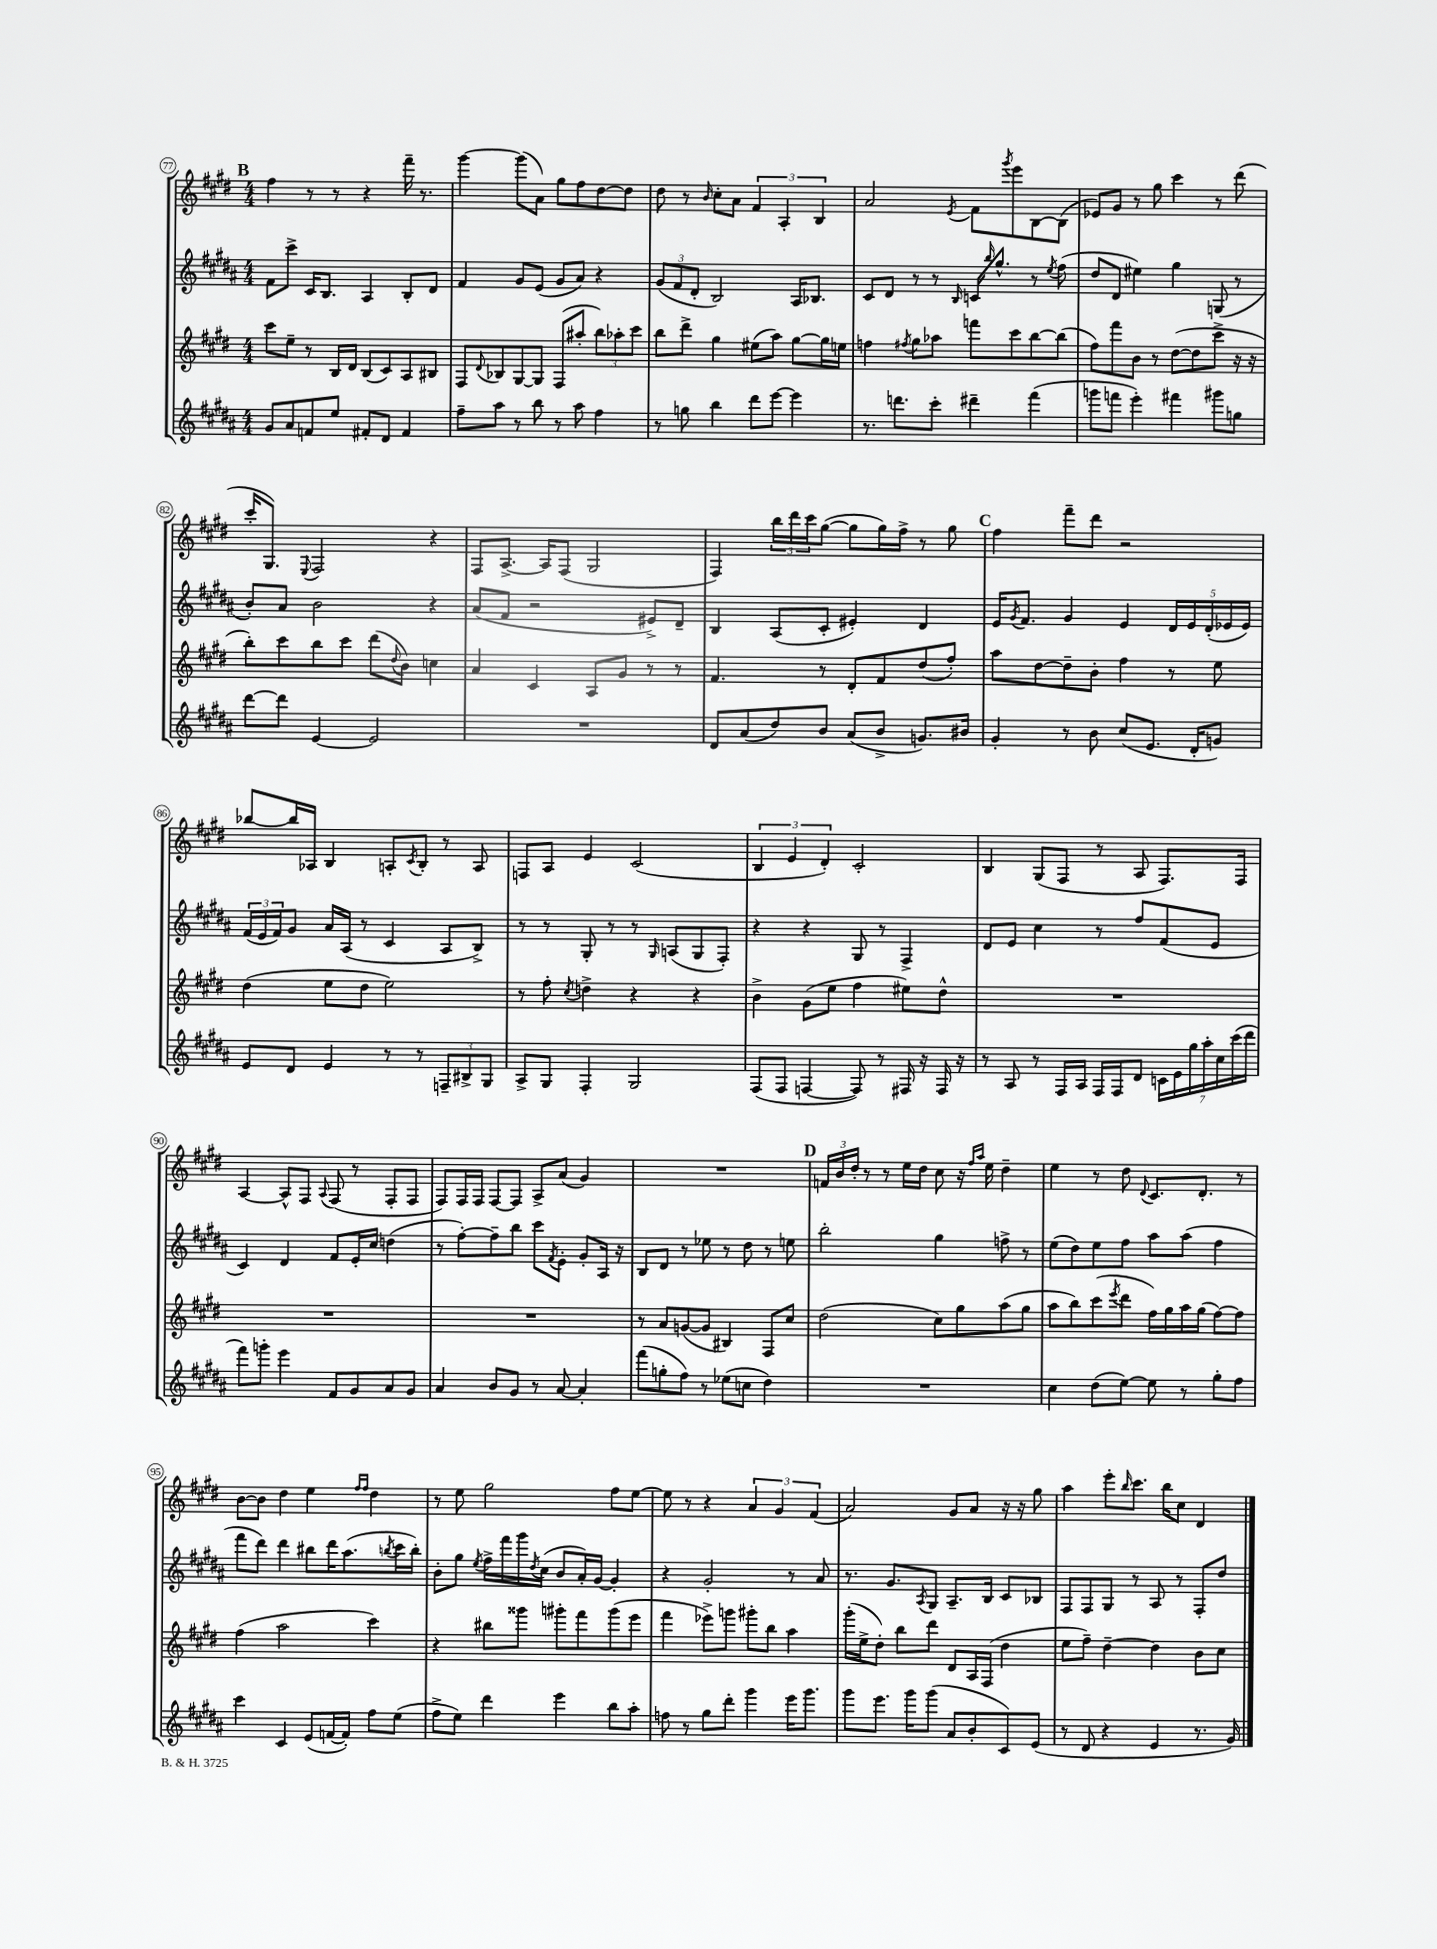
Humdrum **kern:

**kern	**kern	**kern	**kern
*staff4	*staff3	*staff2	*staff1
*clefG2	*clefG2	*clefG2	*clefG2
*k[f#c#g#d#a#]	*k[f#c#g#d#]	*k[f#c#g#d#a#]	*k[f#c#g#d#]
*M4/4	*M4/4	*M4/4	*M4/4
8g#/L	8ccc#\L	8f#\L	4ff#\
8a#/	8ee~\J	8ccc#^\J	.
8f/	8r	16c#/LK	8r
.	.	8.B/J	.
8ee/J	16B/LL	.	8r
.	16d#/JJ	.	.
8f#'/L	(8B/L	4A#/	4r
8d#/J	8c#/)	.	.
4f#/	8A/	8B'/L	16fff#~\
.	.	.	8.r
.	8B#/J	8d#/J	.
=	=	=	=
8ff#~\L	8F#/L	4f#/	[4ggg#\
.	8qqd#/	.	.
8aa#\J	8B-/	.	.
8r	[8G#/	8g#/L	(8ggg#\]L
8bb\	8G#/]J	(8e/J	8a\J)
8r	(8F#/L	8g#/L	8gg#\L
8aa#\	8aa#'/J	8a#/J)	8ff#\
4ff#\	12bb\L)	4r	[8dd#\
.	12aa-'\	.	.
.	.	.	8dd#\]J
.	12ccc#\J	.	.
=	=	=	=
8r	8bb\L	(12g#/L	8dd#\
.	.	12f#/	.
8gg\	8ddd#^\J	.	8r
.	.	12d#'/J	.
.	.	.	16qqb/
4bb\	4gg#\	2B/)	8cc#'\L
.	.	.	8a\J
8ddd#\L	(8ee#\L	.	6f#/
[8eee\J	8aa\J)	.	.
.	.	.	6A'/
4eee\]	[8gg#\L	16A#/LK	.
.	.	8.B-/J	.
.	.	.	6B/
.	16gg#\]L	.	.
.	16ee\JJ	.	.
=	=	=	=
8.r	4ff\	8c#/L	2a/
.	.	8d#/J	.
8.ddd\L	.	.	.
.	8qff#/	.	.
.	8gg#\L	8r	.
8ccc#'\J	8aa-\J	8r	.
.	.	16qqB/	8qe/
4ddd#~\	8fff\L	16c/LK	8f#\L
.	.	16qqbb/	.
.	.	8.gg#^^/J	.
.	.	.	8qggg#/
.	8ccc#\	.	8eee\
(4fff#\	[8bb\	8r	[8B\
.	.	8qee/	.
.	(8bb\]J	(8ff#\	(8B\]J
=	=	=	=
8ggg\L	8ff#\L)	8dd#/L	8e-/L)
8fff\J	8fff#\	8d#/J	8g#/J
4eee'\)	8b\J	4ee#\)	8r
.	8r	.	8gg#\
4fff#\	([8dd#\L	4gg#\	4ccc#\
.	8dd#\]	.	.
8ggg#\L	8ccc#^\J	(8G/	8r
8gg\J	16r	8r	(8ddd#\
.	16r	.	.
=	=	=	=
[8ddd#\L	8bb'\L)	8b'/L)	16ccc#'/LK
.	.	.	8.G#/J)
8ddd#\]J	8ccc#\	8a#/J	.
.	.	.	8qqE/
[4e/	8bb\	2b\	2F#/
.	8ccc#\J	.	.
2e/]	(8ddd#\L	.	.
.	8qqdd#/	.	.
.	8b\J)	.	.
.	4cc\	4r	4r
=	=	=	=
1r	4a/	(8a#/L	8F#/L
.	.	8f#/J	[8.A^/J
.	4c#/	2r	.
.	.	.	16A/]LK
.	.	.	(8F#/J
.	8A/L	.	2G#/
.	8g#/J	.	.
.	8r	8e#^/L)	.
.	8r	8d#~/J	.
=	=	=	=
8d#/L	4.f#/	4B/	4F#/)
(8a#/	.	.	.
8dd#/)	.	(8A#/L	24bb\LL
.	.	.	24ddd#\
.	.	.	24ccc#\J
8b/J	8r	8c#'/J	([8gg#\J
(8a#/L	8d#'/L	4e#'/)	8gg#\]L
8b^/J	8f#/	.	16gg#\L)
.	.	.	16ff#^\JJ
8.g/L)	(8dd#/	4d#/	8r
.	8ff#'/J)	.	8gg#\
16b#/Jk	.	.	.
=	=	=	=
4g#'/	8aa\L	16e/LK	4ff#\
.	.	8qg#/	.
.	.	8.f#/J	.
.	[8dd#\	.	.
8r	8dd#~\]	4g#/	8fff#~\L
8b\	8b'\J	.	8ddd#\J
(8cc#/L	4ff#\	4e/	2r
8.e/J	.	.	.
.	8r	20d#/LL	.
.	.	20e/	.
16d#'/LK	.	.	.
.	.	(20d#'/	.
8g/J)	8ee\	.	.
.	.	20e-/	.
.	.	20e-/JJ)	.
=	=	=	=
8e/L	(4dd#\	(24f#/LL	[8bb-/L
.	.	24e/	.
.	.	24f#/J)	.
8d#/J	.	8g#/J	16bb-/]L
.	.	.	16A-/JJ
4e/	8ee\L	16a#/LL	4B/
.	.	(16A#/JJ	.
.	8dd#\J	8r	.
8r	2ee\)	4c#/	8A'/L
.	.	.	8qc#/
8r	.	.	8B'/J
12F~/L	.	8A#/L	8r
12B#^/	.	.	.
.	.	8B^/J)	8A/
12G#/J	.	.	.
=	=	=	=
8A#^/L	8r	8r	8F/L
8G#/J	8ff#'\	8r	8A/J
.	8qcc#/	.	.
4F#'/	4dd^\	8G#'/	4e/
.	.	8r	.
2G#/	4r	8r	(2c#/
.	.	16qqG#/	.
.	.	(8A/L	.
.	4r	8G#/	.
.	.	8F#'/J)	.
=	=	=	=
(8F#/L	4b^\	4r	6B/
8F#/J	.	.	.
.	.	.	6e/
[4F/	(8g#\L	4r	.
.	.	.	6d#'/)
.	8ee\J	.	.
8F/])	4ff#\	8G#/	2c#'/
8r	.	8r	.
16F#/	8ee#\L)	4F#^/	.
16r	.	.	.
16F#/	8dd#^^\J	.	.
16r	.	.	.
=	=	=	=
8r	1r	8d#/L	4B/
8A#/	.	8e/J	.
8r	.	4cc#\	(8G#/L
16F#/LL	.	.	8F#/J
16A#/JJ	.	.	.
16F#/LL	.	8r	8r
16F#/J	.	.	.
8d#/J	.	8ff#/L	8A/
28c\LL	.	(8f#/	8.F#/L)
28e\	.	.	.
28gg#\	.	.	.
28aa#'\	.	.	.
.	.	8e/J	.
28cc#\	.	.	.
(28ccc#\	.	.	.
.	.	.	16F#/Jk
28ddd#\JJ	.	.	.
=	=	=	=
8fff#\L)	1r	4c#/)	[4A/
8ggg'\J	.	.	.
4eee\	.	4d#/	8A^^/]L
.	.	.	8F#/J
.	.	.	8qqA/
8f#/L	.	8f#/L	(8F#/
8g#/	.	16e'/L	8r
.	.	16cc#/JJ	.
8a#/	.	(4dd\	8F#'/L
8g#/J	.	.	8F#/J
=	=	=	=
4a#/	1r	8r	8F#/L)
.	.	[8ff#'\L)	16F#/L
.	.	.	16F#/JJ
8b/L	.	8ff#~\]	[8F#/L
8g#/J	.	8bb\J	8F#/]J
8r	.	8ccc#\L	8A^/L
.	.	8qf#/	.
[8a#/	.	8e'\J	(8a/J
4a#'/]	.	8g#'/L	4g#/)
.	.	16A#/Jk	.
.	.	16r	.
=	=	=	=
(8fff#\L	8r	8B/L	1r
8gg'\	8a/L	8d#/J	.
8ff#\J)	([8g/	8r	.
8r	8g/]J	8ee-\	.
(8ee-\L	4B#/)	8r	.
8cc\J	.	8dd#\	.
4dd#\)	8F#/L	8r	.
.	8cc#/J	8ee\	.
=	=	=	=
1r	(2dd#\	2bb'\	24f/LL
.	.	.	24b/
.	.	.	24dd#'/JJ
.	.	.	8r
.	.	.	8r
.	.	.	16ee\LL
.	.	.	16dd#\JJ
.	8cc#\L)	4gg#\	8cc#\
.	8gg#\	.	16r
.	.	.	16qqff#/LL
.	.	.	16qqaa/JJ
.	.	.	16ee\
.	(8aa\	8ff^\	4dd#~\
.	8gg#\J	8r	.
=	=	=	=
4cc#\	8aa\L	(8ee\L	4ee\
.	8bb\)	8dd#\)	.
(8dd#\L	(8ccc#\	8ee\	8r
.	8qeee/	.	.
[8ee\J)	8ddd#\J	8ff#\J	8dd#\
.	.	.	8qqd#/
8ee\]	16ff#\LL)	8aa#\L	8.c#/L
.	16gg#\	.	.
8r	16aa\	(8aa#\J	.
.	(16gg#\JJ	.	8.d#'/J
8gg#'\L	[8ff#\L)	4ff#\	.
8ff#\J	8ff#\]J	.	8r
=	=	=	=
4ccc#\	(4ff#\	8fff#\L	[8b\L
.	.	8ddd#\J)	8b\]J
4c#/	2aa\	4ddd#\	4dd#\
(8e/L	.	8bb#\L	4ee\
[16f/L	.	16ddd#\K	.
16f'/]JJ)	.	(8.aa#\	.
.	.	.	16qqff#/LL
.	.	.	16qqff#/JJ
8ff#\L	4ccc#\)	.	4dd#\
.	.	8qbb/	.
(8ee\J	.	16ccc#\L	.
.	.	16bb'\JJ)	.
=	=	=	=
8ff#^\L	4r	8b'\L	8r
8ee\J)	.	8gg#\J	8ee\
.	.	8qee/	.
4ddd#\	8bb#\L	16ff#^\LL	2gg#\
.	.	16fff#\	.
.	8ggg##\J	16ggg#\	.
.	.	8qdd#/	.
.	.	(16cc#\JJ	.
4eee\	8ggg#'\L	8b/L	.
.	8fff#\	16a#'/L)	.
.	.	[16g#/JJ	.
8bb\L	(8ggg#\	4g#'/]	8ff#\L
8aa#'\J	8eee\J	.	[8ee\J
=	=	=	=
8ff\	4fff#\	4r	8ee\]
8r	.	.	8r
8gg#\L	8eee-^\L)	2g#'/	4r
8ddd#'\J	8ggg\J	.	.
4ggg#\	8ggg#'\L	.	6a/
.	8bb\J	.	.
.	.	.	6g#/
16eee\LK	4aa\	8r	.
8.ggg#\J	.	.	.
.	.	.	(6f#/
.	.	8a#/	.
=	=	=	=
8ggg#\L	(16ggg#'\LL	8.r	2a/)
.	16ee^\J	.	.
8.eee\J	8dd#'\J)	.	.
.	.	8.g#/L	.
.	8bb\L	.	.
16ggg#\LK	.	.	.
.	.	8qA#/	.
(8ggg#\J	8ddd#\J	8G#/J	.
8a#/L	8d#/L	8.A#~/L	8g#/L
8b'/	16A/L	.	8a/J
.	(16F#/JJ	16B/Jk	.
8c#/)	4dd#\	8c#/L	16r
.	.	.	16r
(8e/J	.	8B-/J	8gg#\
=	=	=	=
8r	8ee\L	8F#/L	4aa\
8d#/	8ff#~\J)	8F#/	.
4r	[4dd#~\	8G#/J	8eee'\L
.	.	.	16qqbb/
.	.	8r	8.ccc#\J
4e/	4dd#\]	8A#/	.
.	.	.	16bb\LK
.	.	8r	8cc#\J
8.r	8b\L	8F#'/L	4d#/
.	8cc#\J	8dd#/J	.
16g#/)	.	.	.
==	==	==	==
*-	*-	*-	*-
